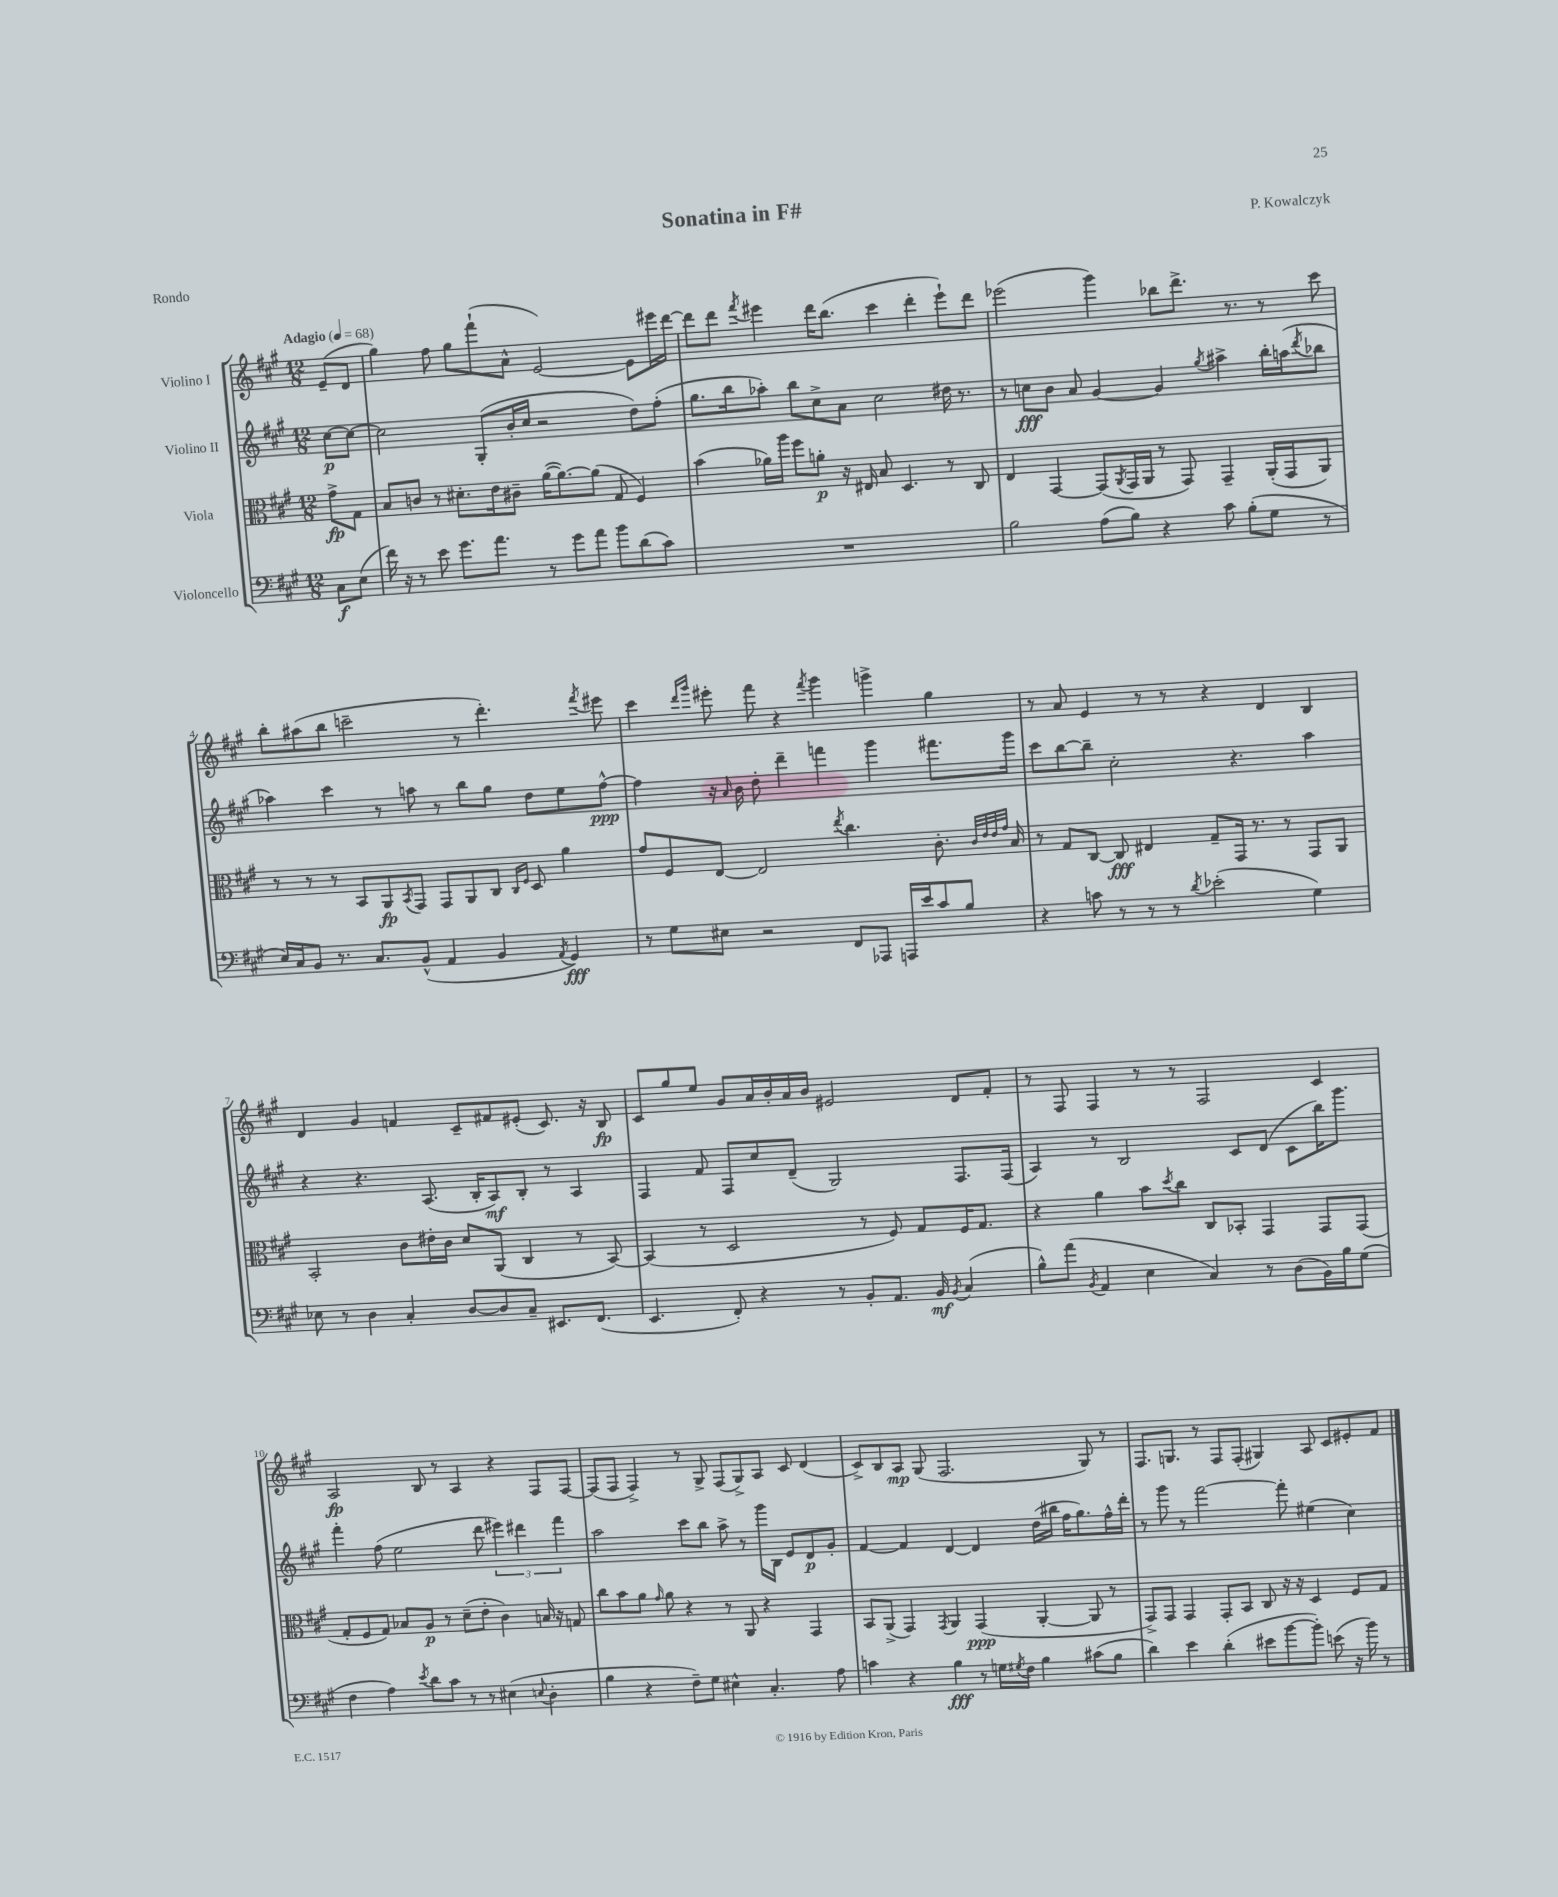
\header { title = "Sonatina in F#" composer = "P. Kowalczyk" piece = "Rondo" }
<<
\new StaffGroup <<
\new Staff = "s0" \with { instrumentName = "Violino I" } {
    \clef treble \key a \major \numericTimeSignature \time 12/8 \partial 4 \tempo "Adagio" 4 = 68
    e'8--( d'8 |
    gis''4) fis''8 gis''8 fis'''8-!( a'8-^ e'2~) e'8 eis'''16 d'''16~ |
    d'''8 d'''8 \acciaccatura { fis'''8 } eis'''4 d'''16 b''8.( cis'''4 d'''4-. eis'''8-!) d'''8 |
    ees'''2( gis'''4) bes''8 d'''8.-> r8. r8 cis'''8 |
    b''8-. ais''8( b''8 c'''2-- r8 d'''4.-.) \acciaccatura { fis'''8 } eis'''8 |
    cis'''4 \grace { d'''16 gis'''16 } eis'''8-. fis'''8 r4 \acciaccatura { fis'''8 } gis'''4 g'''4-> gis''4 |
    r8 a'8 e'4 r8 r8 r4 d'4 b4 |
    d'4 gis'4 f'4 cis'8-- fis'8 eis'8-.( cis'8.) r16 b8\fp |
    cis'8 gis''8 e''8 gis'8 a'16 b'16-. a'16 b'16 eis'2 d'8 fis'8-. |
    r8 fis8 fis4 r8 r8 fis2 cis'4 |
    a2\fp b8 r8 a4 r4 fis8 fis8~ |
    fis8( fis8 fis4->) r8 gis8-> fis8( gis8->) a8 cis'8 d'4( |
    cis'8->) b8 a8\mp gis8( fis2. gis8) r8 |
    fis8. g8. r8 fis8 fis8-.( gis4) a8 cis'8 eis'8-. fis'8 \bar "|." |
}
\new Staff = "s1" \with { instrumentName = "Violino II" } {
    \clef treble \key a \major \numericTimeSignature \time 12/8 \partial 4
    cis''8~\p cis''8~ |
    cis''2 gis8-.( b'16-. cis''16 r2 d''8) fis''8-.( |
    gis''8. b''16 aes''8-.) b''8 cis''8-> a'8 cis''2 dis''16 r8. |
    r8 c''8\fff b'8 a'8 gis'4~ gis'4 \acciaccatura { gis''8 } ais''4-> b''16-. a''16( \acciaccatura { d'''8 } bes''8 |
    aes''4) cis'''4 r8 a''8 r8 b''8 gis''8 d''8 e''8 fis''8~-^\ppp |
    fis''4 r16 \grace { a'16 } b'16 d''8-. d'''4-- f'''4 gis'''4 fis'''8. gis'''16 |
    cis'''8 b''8~ b''8-- cis''2-. r4. a''4 |
    r4 r4. a8.( b16-. a8\mf) b8-. r8 a4 |
    fis4 fis'8 fis8 cis''8 d'8--( gis2) fis8. fis16( |
    a4) r8 b2 cis'8 d'8( cis'8 b''16) gis'''8. |
    fis'''4-. fis''8( e''2 d'''8 \tuplet 3/2 { eis'''4) dis'''4 fis'''4 } |
    a''2 cis'''8 b''8 a''8-> r8 gis'''16 b16 e'8 d'8\p gis'8-. |
    fis'4~ fis'4 d'4~ d'4 d''16( bis''16 fis''16 gis''8.) fis''16-^ d'''16-. |
    r8 gis'''8 r8 fis'''2~ fis'''8-. eis''4( cis''4) \bar "|." |
}
\new Staff = "s2" \with { instrumentName = "Viola" } {
    \clef alto \key a \major \numericTimeSignature \time 12/8 \partial 4
    gis'8->\fp gis8 |
    b8 c'8 r8 dis'8.-. e'16 cis'8-- a'16~( a'8.~) a'8( gis8 fis4) |
    b'4( aes'16) a''16 fis''8 a'8-.\p r16 eis16 b8 d4. r8 cis8 |
    e4 gis,4~ gis,8( \acciaccatura { a,8 } gis,16 a,16 r8 gis,8) gis,4-- a,16-.( gis,16 a,8) |
    r8 r8 r8 b,8 a,8\fp \acciaccatura { b,8 } gis,8 gis,8 a,8 cis8 \grace { cis16 fis16 } d8 a'4 |
    gis'8 fis8 e8~ e2 \acciaccatura { e''8 } cis''4. cis'8.-. \grace { cis'32 e'32 e'32 gis'32 } b16 |
    r8 gis8 cis8~ cis8\fff eis4 gis8-- gis,16 r8. r8 gis,8 a,8 |
    b,2-. cis'8 eis'16-. cis'16 d'8 a,8( cis4 r8 b,8~) |
    b,4( r8 d2 r8 fis8) gis8 fis16 gis8. |
    r4 a'4 b'8 \acciaccatura { d''8 } cis''8 cis8 bes,8-. gis,4 gis,8 gis,8( |
    gis8-. fis8 gis8) bes8 a8\p r8 d'8--( e'8-. cis'4) b16 r16 g8 |
    cis''8 b'8 a'8 \grace { gis'16 } a'8 r4 r8 a,8 r4 gis,4 |
    b,8 a,8->( gis,4) \acciaccatura { gis,8 } a,4 gis,4\ppp( a,4~-. a,8 r8 |
    gis,8->) gis,8 gis,4 gis,8-. b,8 cis8 r16 r16 d4 fis8 gis8 \bar "|." |
}
\new Staff = "s3" \with { instrumentName = "Violoncello" } {
    \clef bass \key a \major \numericTimeSignature \time 12/8 \partial 4
    cis8\f e8( |
    fis'16) r16 r8 e'8 gis'8. a'8. r8 gis'8 a'8 b'8 d'8( cis'8) |
    R1. |
    b2 a8( b8) r4 cis'8 b8-.( gis8 r8 |
    e16) cis16 b,8 r8. cis8. b,8-^( a,4 b,4 \acciaccatura { a,8 } gis,4\fff) |
    r8 gis8 eis8 r2 fis,8 aes,,8 a,,16 e'16 cis'8 b8 |
    r4 c'8 r8 r8 r8 \acciaccatura { d'8 } ees'2-.( gis4) |
    ees8 r8 d4 cis4-. d8~ d8 cis8-- eis,8. fis,8.( |
    e,4. fis,8-.) r4 r8 b,8-. a,8. b,16\mf \acciaccatura { b,8 } cis4( |
    b8-^) a'8( \acciaccatura { b,8 } a,4 e4 cis4) r8 d8( b,16) b16 gis8( |
    fis4 a4) \acciaccatura { e'8 } d'8 cis'8 r8 r8 eis4( \appoggiatura { e8 } d4-. |
    b4 r4 fis8--) gis8 eis4-^ cis4.-. a8 |
    c'4 r4 b4\fff r8 g16 \acciaccatura { gis8 } fis16 b4 cis'8( b8 |
    d'4) e'4 d'4-.( eis'8 b'8~ b'8-.) e'8( r16 b'16) r8 \bar "|." |
}
>>
>>
